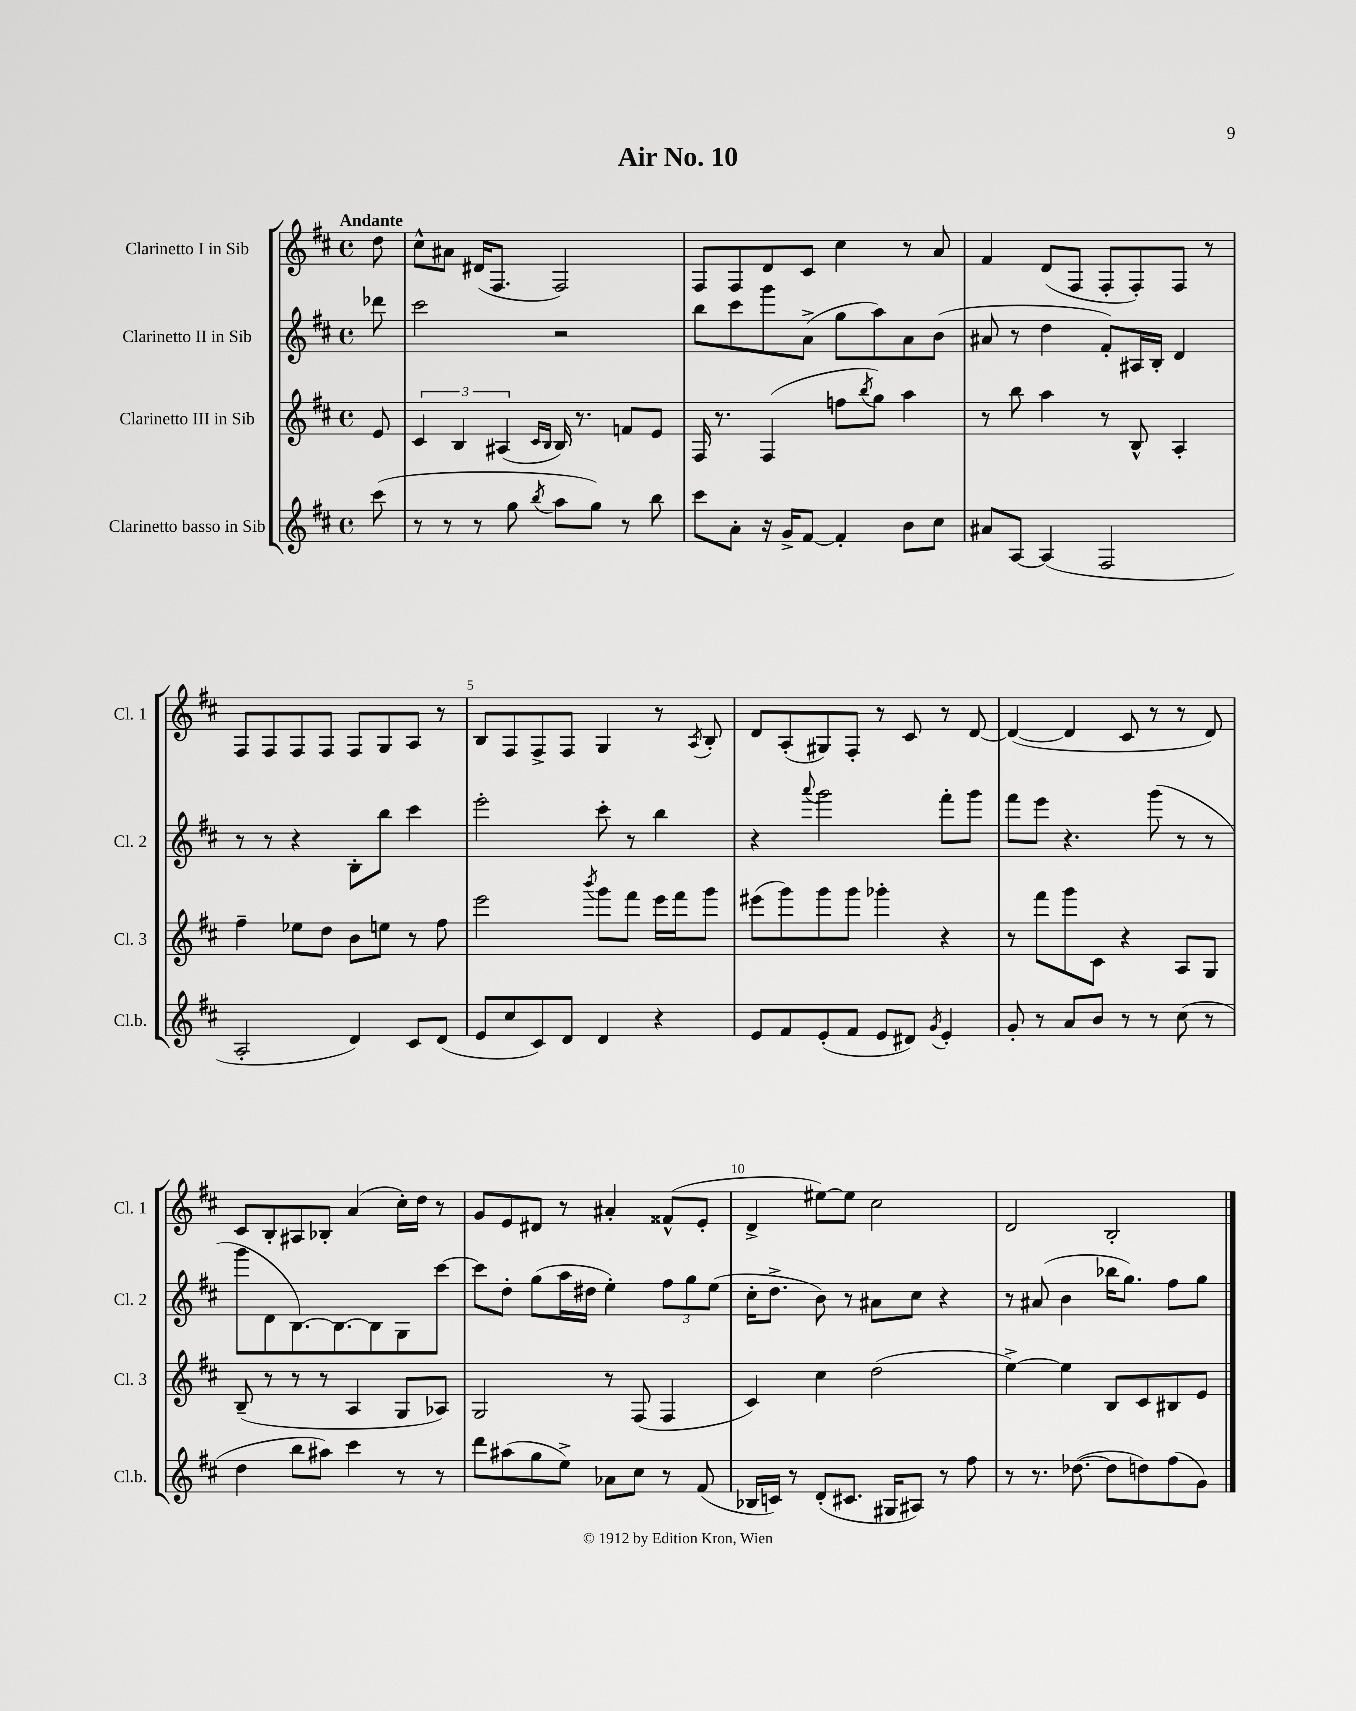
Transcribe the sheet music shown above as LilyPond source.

\header { title = "Air No. 10" }
<<
\new StaffGroup <<
\new Staff = "s0" \with { instrumentName = "Clarinetto I in Sib" shortInstrumentName = "Cl. 1" } {
    \clef treble \key d \major \defaultTimeSignature \time 4/4 \partial 8 \tempo "Andante"
    d''8 |
    cis''8-^ ais'8 dis'16( fis8. fis2) |
    fis8 fis8 d'8 cis'8 cis''4 r8 a'8 |
    fis'4 d'8( fis8 fis8-. fis8-.) fis8 r8 |
    fis8 fis8 fis8 fis8 fis8 g8 a8 r8 |
    b8 fis8 fis8-> fis8 g4 r8 \acciaccatura { a8 } b8-. |
    d'8 a8-.( gis8) fis8-. r8 cis'8 r8 d'8~ |
    d'4~( d'4 cis'8 r8 r8 d'8) |
    cis'8 b8-. ais8 bes8-. a'4( cis''16-.) d''16 r8 |
    g'8 e'8 dis'8 r8 ais'4-. fisis'8-^( e'8-. |
    d'4-> eis''8~) eis''8 cis''2 |
    d'2 b2-. \bar "|." |
}
\new Staff = "s1" \with { instrumentName = "Clarinetto II in Sib" shortInstrumentName = "Cl. 2" } {
    \clef treble \key d \major \defaultTimeSignature \time 4/4 \partial 8
    des'''8 |
    cis'''2 r2 |
    b''8 cis'''8 g'''8 a'8->( g''8 a''8) a'8 b'8( |
    ais'8 r8 d''4 fis'8-.) ais16 b16-. d'4 |
    r8 r8 r4 b8-. b''8 cis'''4 |
    e'''2-. cis'''8-. r8 b''4 |
    r4 \appoggiatura { a'''8 } g'''2 fis'''8-. g'''8 |
    fis'''8 e'''8 r4. g'''8( r8 r8 |
    g'''8 d'8 b8.~) b8.~ b8 g8 cis'''8~ |
    cis'''8 d''8-. g''8( a''16 dis''16 e''4-.) \tuplet 3/2 { fis''8 g''8 e''8( } |
    cis''16-. d''8.-> b'8) r8 ais'8 cis''8 r4 |
    r8 ais'8( b'4 bes''16 g''8.) fis''8 g''8 \bar "|." |
}
\new Staff = "s2" \with { instrumentName = "Clarinetto III in Sib" shortInstrumentName = "Cl. 3" } {
    \clef treble \key d \major \defaultTimeSignature \time 4/4 \partial 8
    e'8 |
    \tuplet 3/2 { cis'4 b4 ais4( } \grace { cis'16 b16 } b16) r8. f'8 e'8 |
    fis16 r8. fis4( f''8 \acciaccatura { b''8 } g''8) a''4 |
    r8 b''8 a''4 r8 b8-^ a4-. |
    fis''4-- ees''8 d''8 b'8 e''8 r8 fis''8 |
    e'''2 \acciaccatura { b'''8 } g'''8 fis'''8 e'''16 fis'''16 g'''8 |
    eis'''8( g'''8) g'''8 g'''8 ges'''4-. r4 |
    r8 fis'''8 g'''8 cis'8 r4 a8 g8 |
    b8--( r8 r8 r8 a4 g8 aes8) |
    g2 r8 fis8( fis4 |
    cis'4) cis''4 d''2( |
    e''4~->) e''4 b8 cis'8 bis8 e'8 \bar "|." |
}
\new Staff = "s3" \with { instrumentName = "Clarinetto basso in Sib" shortInstrumentName = "Cl.b." } {
    \clef treble \key d \major \defaultTimeSignature \time 4/4 \partial 8
    cis'''8( |
    r8 r8 r8 g''8 \acciaccatura { b''8 } a''8 g''8) r8 b''8 |
    cis'''8 a'8-. r16 g'16-> fis'8~ fis'4-. b'8 cis''8 |
    ais'8 a8~ a4( fis2 |
    a2-. d'4) cis'8 d'8( |
    e'8 cis''8 cis'8) d'8 d'4 r4 |
    e'8 fis'8 e'8-.( fis'8 e'8 dis'8) \acciaccatura { g'8 } e'4-. |
    g'8-. r8 a'8 b'8 r8 r8 cis''8( r8 |
    d''4 b''8 ais''8) cis'''4 r8 r8 |
    d'''8 ais''8( g''8 e''8->) aes'8 cis''8 r8 fis'8( |
    bes16 c'16) r8 d'8-.( cis'8. gis16 ais8) r8 fis''8 |
    r8 r8. des''8.~( des''8 d''8) fis''8( g'8) \bar "|." |
}
>>
>>
\layout { \context { \Score \override BarNumber.break-visibility = ##(#f #t #t) barNumberVisibility = #(every-nth-bar-number-visible 5) } }
